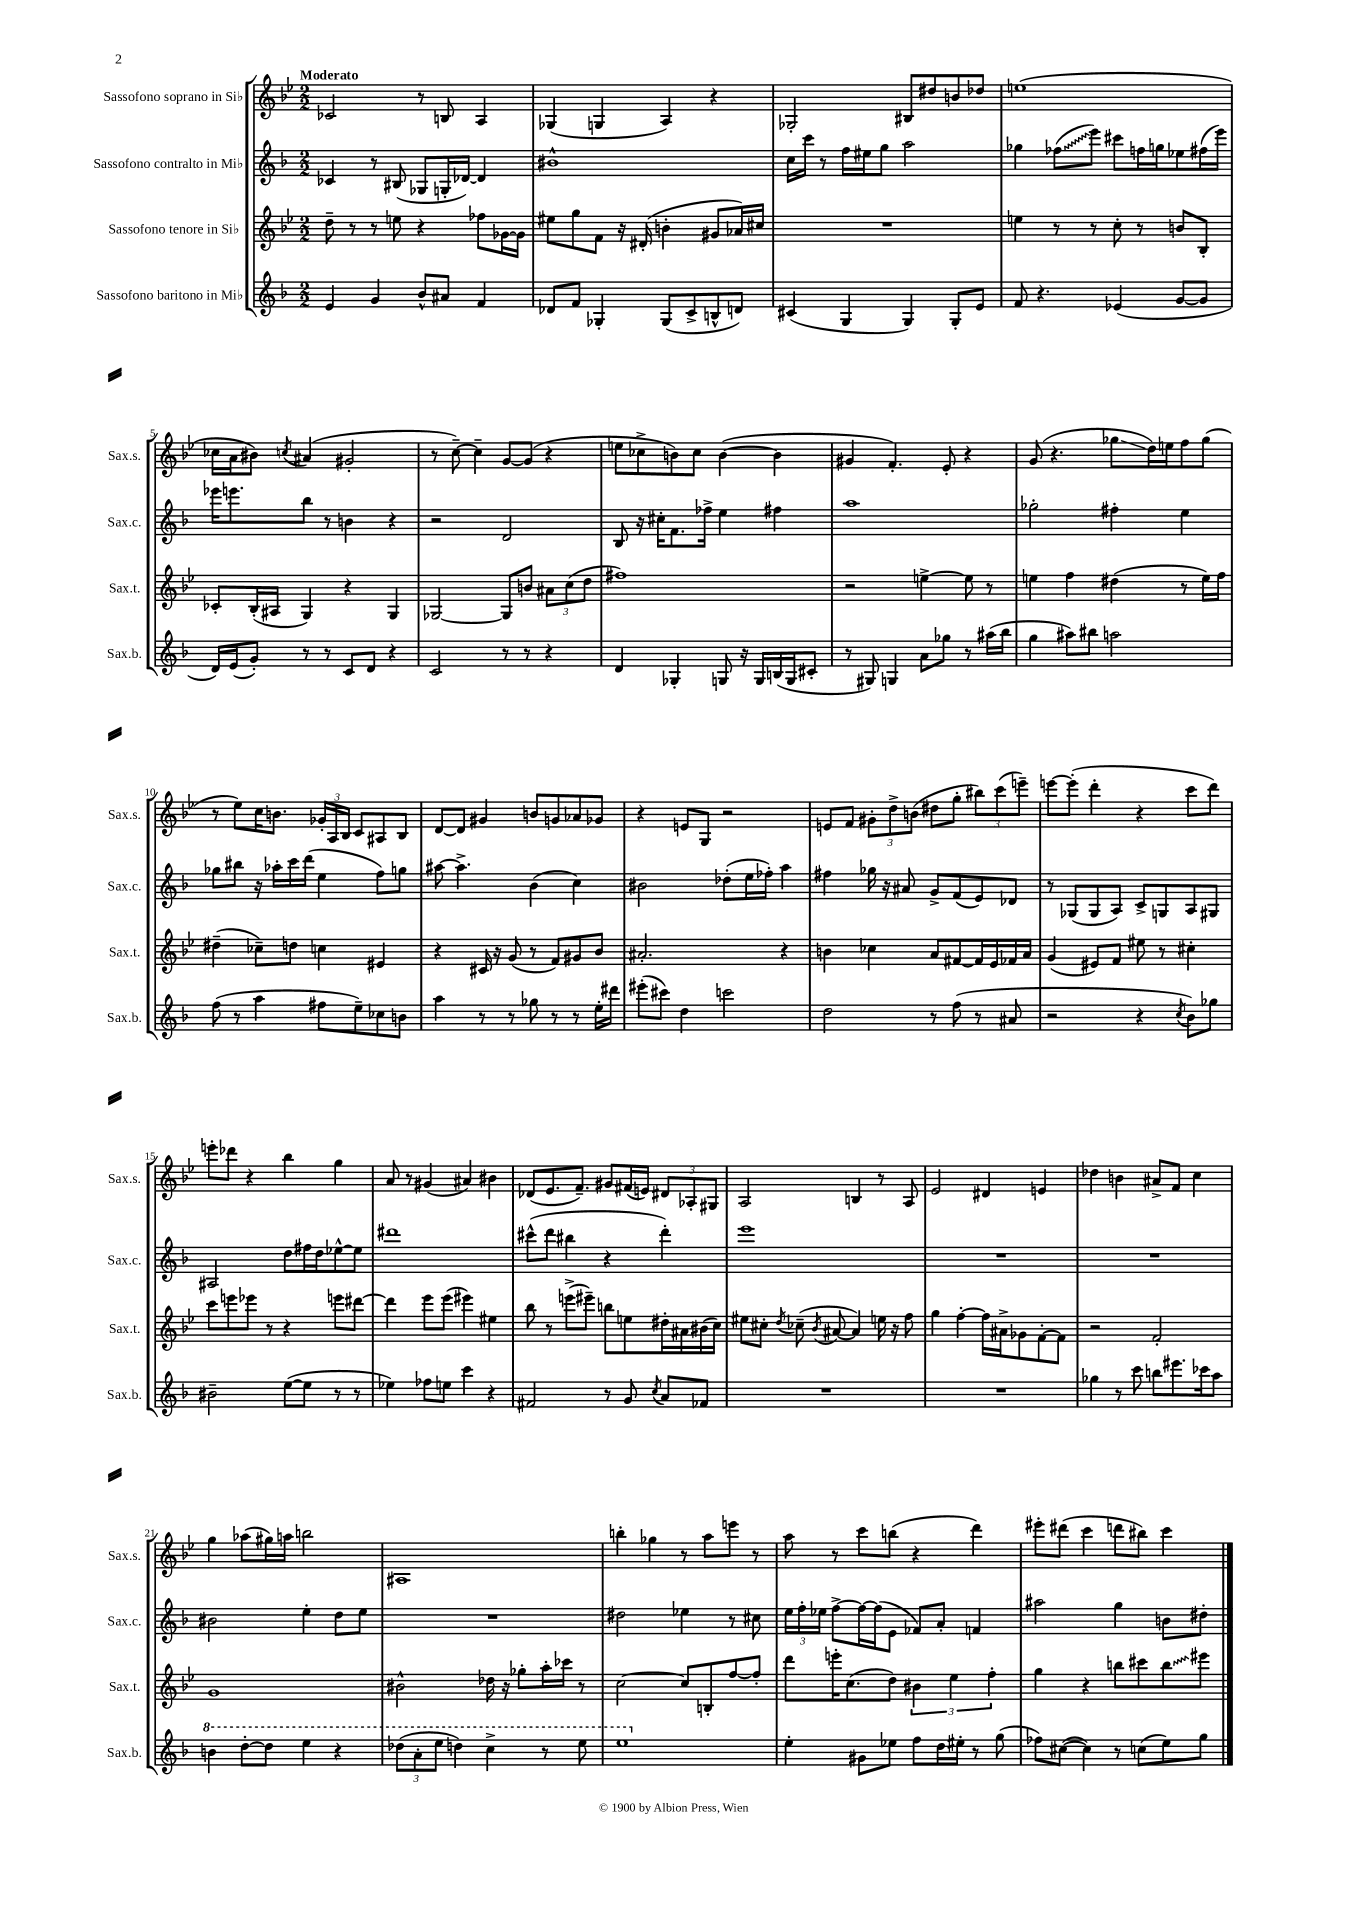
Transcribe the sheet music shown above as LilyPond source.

<<
\new StaffGroup <<
\new Staff = "s0" \with { instrumentName = "Sassofono soprano in Sib" shortInstrumentName = "Sax.s." } {
    \clef treble \key bes \major \numericTimeSignature \time 2/2 \tempo "Moderato"
    \autoBeamOff ces'2 r8 b8 a4 |
    ges4( g4 a4) r4 |
    ges2-. bis8[ dis''8 b'8 des''8] |
    e''1( |
    ces''16[ a'16 bis'8]) \acciaccatura { c''8 } ais'4( gis'2-. |
    r8 c''8~--) c''4-- g'8[~ g'8]( r4 |
    e''8[ ces''8-> b'8) ces''8] b'4~( b'4 |
    gis'4 f'4.-.) ees'8-. r4 |
    g'8( r4. ges''8[\glissando d''16) e''16 f''8 ges''8]( |
    r8 ees''8[) c''16 b'8.] \tuplet 3/2 { ges'16[-. a16 bes16] } c'8[ ais8 bes8] |
    d'8[~ d'8] gis'4 b'8[ g'8 aes'8 ges'8] |
    r4 e'8[ g8] r2 |
    e'8[ f'8] \tuplet 3/2 { gis'8[-. d''8-> b'8]( } dis''8[ g''8]-. \tuplet 3/2 { bis''8[) c'''8( e'''8]--) } |
    e'''8[~ e'''8]-.( d'''4-. r4 c'''8[ d'''8]) |
    e'''8[-. des'''8] r4 bes''4 g''4 |
    a'8 r8 gis'4( ais'4) bis'4 |
    des'8[( ees'8. f'8.]--) gis'8[ fis'16( e'16]) \tuplet 3/2 { dis'8[ aes8-. gis8] } |
    a2 b4 r8 a8 |
    ees'2 dis'4 e'4 |
    des''4 b'4 ais'8[-> f'8] c''4 |
    g''4 aes''8[( gis''16) a''16] b''2 |
    ais1 |
    b''4-. ges''4 r8 a''8[ e'''8] r8 |
    a''8 r8 c'''8[ b''8]( r4 d'''4) |
    eis'''8[-. dis'''8]( c'''4 d'''8[ bis''8]) c'''4 \bar "|." |
}
\new Staff = "s1" \with { instrumentName = "Sassofono contralto in Mib" shortInstrumentName = "Sax.c." } {
    \clef treble \key f \major \numericTimeSignature \time 2/2
    \autoBeamOff ces'4 r8 bis8( ges8[ g16-. des'16]~) des'4 |
    bis'1-^ |
    c''16[ c'''16] r8 f''16[ eis''16 g''8] a''2 |
    ges''4 \once \override Glissando.style = #'zigzag fes''8[\glissando( e'''8]) cis'''8[ f''16 g''16 ees''8 fis''16( e'''16]) |
    ees'''16[ e'''8. bes''8] r8 b'4 r4 |
    r2 d'2 |
    bes8 r16 cis''16[-. f'8. fes''16]-> e''4 fis''4 |
    a''1 |
    ges''2-. fis''4-. e''4 |
    ges''8[ bis''8] r16 aes''16[-. c'''16 d'''16]( e''4 f''8[) g''8] |
    ais''8~ ais''4.-> bes'4( c''4) |
    bis'2 des''8[-.( e''16 fes''16]-.) a''4 |
    fis''4 ges''16 r16 ais'8 g'8[-> f'8( e'8) des'8] |
    r8 ges8[( ges8 a8]) c'8[-> g8 a8 gis8] |
    ais2 d''8[ fis''16 d''16 ees''8~-^ ees''8] |
    dis'''1 |
    cis'''8[-^( d'''8] bis''4 r4 d'''4-.) |
    e'''1 |
    R1 |
    R1 |
    bis'2 e''4-. d''8[ e''8] |
    R1 |
    dis''2 ees''4 r8 cis''8 |
    \tuplet 3/2 { e''16[ f''16-. ees''16] } f''8[~-> f''16~ f''16( e'8] fes'8[) a'8]-. f'4 |
    ais''2 g''4 b'8[ dis''8]-. \bar "|." |
}
\new Staff = "s2" \with { instrumentName = "Sassofono tenore in Sib" shortInstrumentName = "Sax.t." } {
    \clef treble \key bes \major \numericTimeSignature \time 2/2
    \autoBeamOff d''8-- r8 r8 e''8 r4 fes''8[ ges'16~ ges'16] |
    eis''8[ g''8 f'8] r16 dis'16-.( b'4-. gis'8[ aes'16) cis''16] |
    R1 |
    e''4 r8 r8 c''8-. r8 b'8[ bes8]-. |
    ces'8[-. bes16-.( ais16] g4) r4 g4 |
    ges2~ ges8[ b'8] \tuplet 3/2 { ais'8[ c''8( d''8] } |
    fis''1) |
    r2 e''4~-> e''8 r8 |
    e''4 f''4 dis''4( r8 e''16[) f''16] |
    dis''4--( ces''8[--) d''8] c''4 eis'4 |
    r4 cis'16 r16 g'8( r8 f'8[) gis'8 bes'8] |
    ais'2.-. r4 |
    b'4 ces''4 a'8[ fis'8~ fis'16 ees'16 fes'16 a'16] |
    g'4( eis'8[) f'8] eis''8 r8 cis''4-. |
    c'''8[ e'''8 ees'''8] r8 r4 e'''8[ dis'''8]~ |
    dis'''4 ees'''8[ ees'''8]( eis'''4) eis''4 |
    bes''8 r8 e'''8[->( eis'''8]--) b''8[ e''8 dis''16-. ais'16 bis'16( c''16]) |
    eis''8[ cis''8]-. \acciaccatura { d''8 } ces''8--( \acciaccatura { bes'8 } ais'8~ ais'4) e''16 r16 f''8 |
    g''4 f''4~-. f''16[ ais'16-> ges'8 f'8~-. f'8] |
    r2 f'2-. |
    g'1 |
    bis'2-^ des''16 r16 ges''8[-. a''16-. ces'''16] r8 |
    c''2~ c''8[ b8-. f''8~ f''8]-. |
    d'''8[ e'''16-. c''8.( d''8]) \tuplet 3/2 { bis'4 ees''4 f''4-. } |
    g''4 r4 b''8[ cis'''8 \once \override Glissando.style = #'zigzag b''8\glissando eis'''8] \bar "|." |
}
\new Staff = "s3" \with { instrumentName = "Sassofono baritono in Mib" shortInstrumentName = "Sax.b." } {
    \clef treble \key f \major \numericTimeSignature \time 2/2
    \autoBeamOff e'4 g'4 bes'8[-^ ais'8] f'4 |
    des'8[ f'8] ges4-. ges8[( c'8-> b8-^ d'8]) |
    cis'4( g4 g4) g8[-. e'8] |
    f'8 r4. ees'4( g'8[~ g'8] |
    d'16[) e'16( g'8]-.) r8 r8 c'8[ d'8] r4 |
    c'2 r8 r8 r4 |
    d'4 ges4-. g8 r16 g16[ b16( g16 cis'8]-. |
    r8 gis8) g4 a'8[ ges''8] r8 ais''16[( bes''16] |
    g''4 ais''8[) bis''8] a''2 |
    f''8( r8 a''4 fis''8[ e''8--) ces''8 b'8] |
    a''4 r8 r8 ges''8 r8 r8 e''16[-. dis'''16] |
    eis'''8[-.( cis'''8]) d''4 c'''2 |
    d''2 r8 f''8( r8 ais'8 |
    r2 r4 \acciaccatura { c''8 } bes'8[) ges''8] |
    bis'2-- e''8[~( e''8] r8 r8 |
    ees''4) fes''8[ e''8] c'''4 r4 |
    fis'2 r8 g'8 \acciaccatura { c''8 } a'8[ fes'8] |
    R1 |
    R1 |
    ges''4 r8 c'''8 b''8[ eis'''8. ces'''16 a''8] |
    \ottava #1 b''4 d'''8[~-. d'''8] e'''4 r4 |
    \tuplet 3/2 { des'''8[( a''8-. e'''8] } d'''4) c'''4-> r8 e'''8 |
    e'''1 \ottava #0 |
    e''4-. gis'8[ ees''8] f''8[ d''16 eis''16]-. r8 g''8( |
    fes''8[) cis''8]~( cis''4) r8 c''8[( e''8) g''8] \bar "|." |
}
>>
>>
